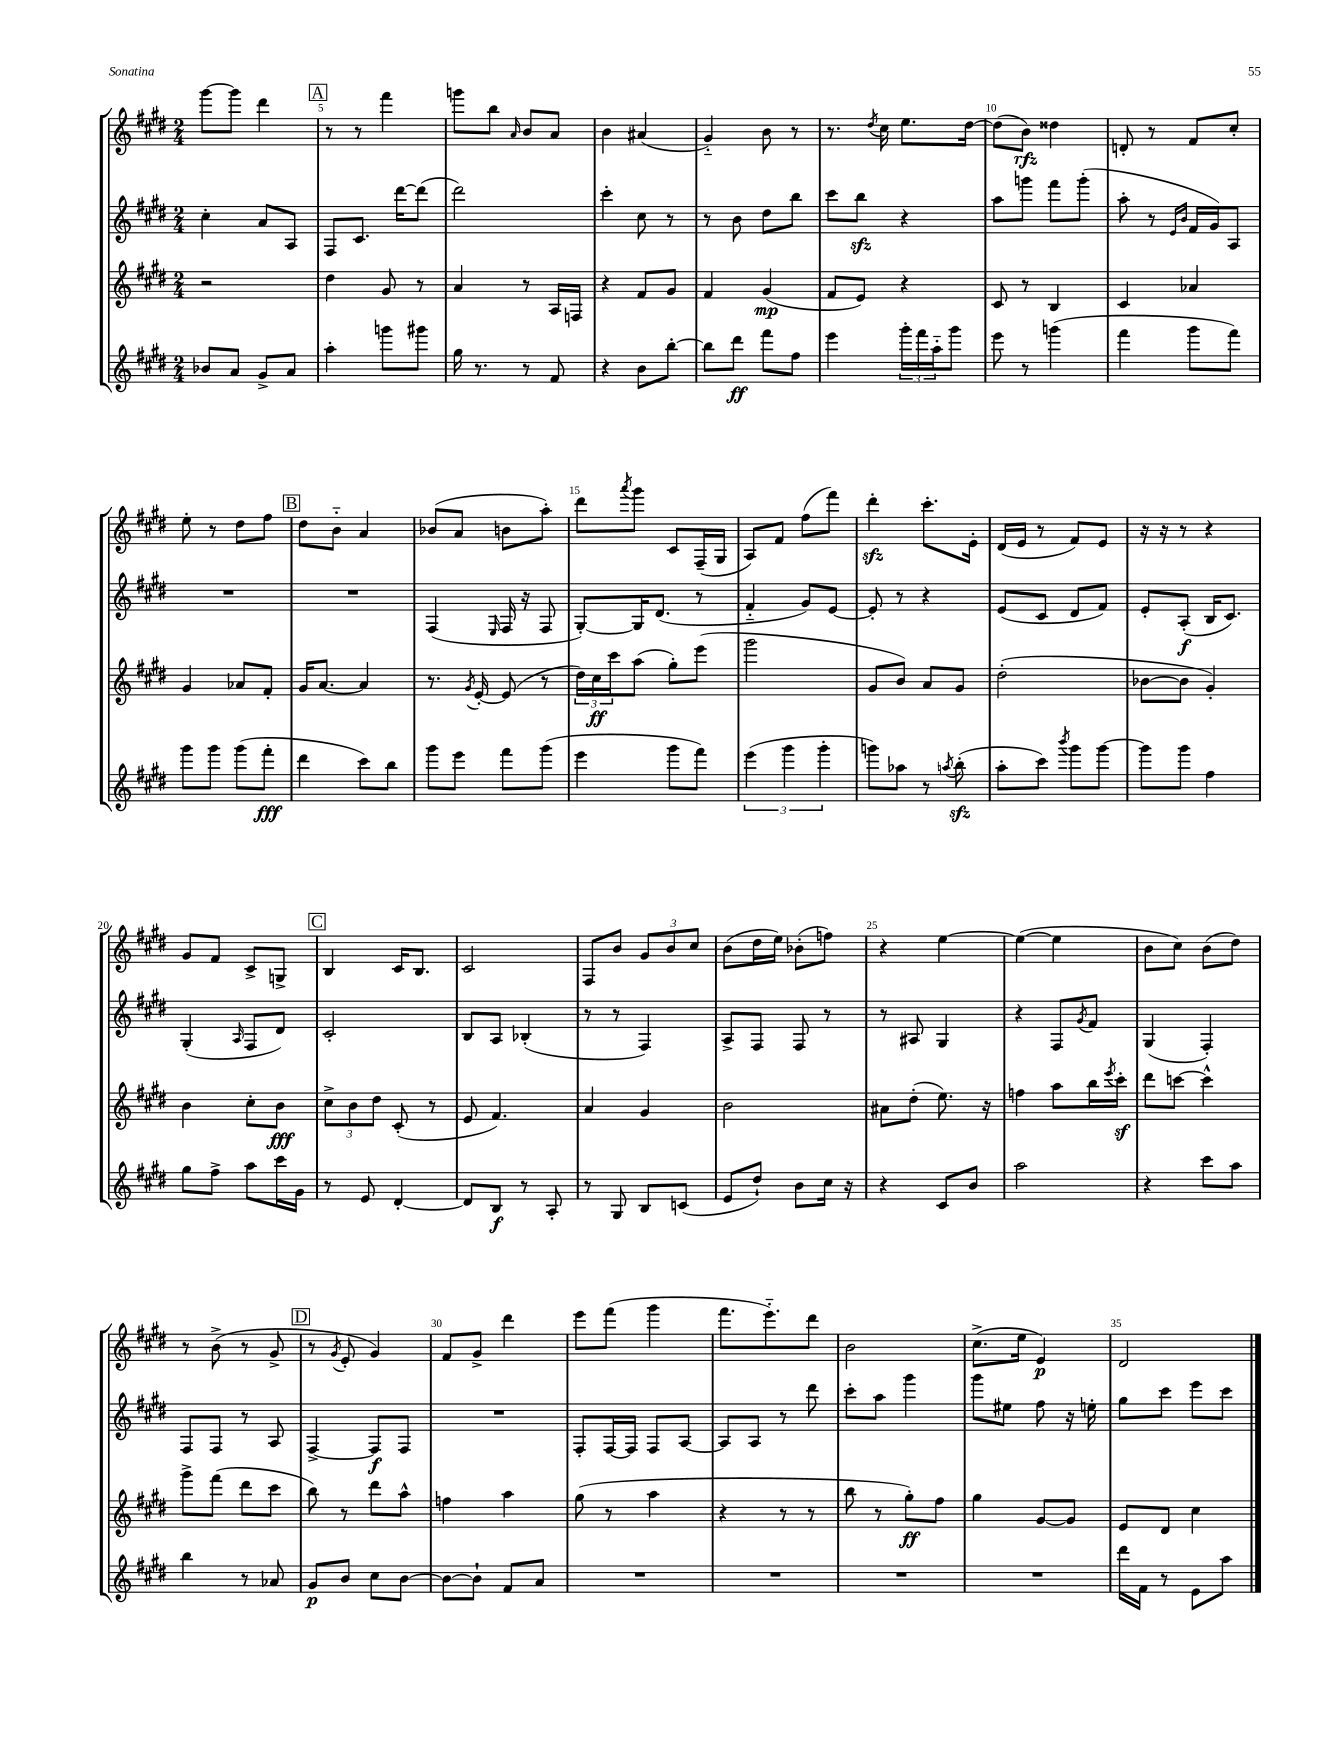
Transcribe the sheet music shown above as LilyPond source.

<<
\new StaffGroup <<
\new Staff = "s0" {
    \clef treble \key e \major \numericTimeSignature \time 2/4
    gis'''8~ gis'''8 dis'''4 |
    \mark \markup { \box "A" } r8 r8 fis'''4 |
    g'''8 b''8 \grace { a'16 } b'8 a'8 |
    b'4 ais'4( |
    gis'4-_) b'8 r8 |
    r8. \acciaccatura { dis''8 } cis''16 e''8. dis''16~ |
    dis''8( b'8\rfz) disis''4 |
    d'8-. r8 fis'8 cis''8-. |
    e''8-. r8 dis''8 fis''8 |
    \mark \markup { \box "B" } dis''8 b'8-_ a'4 |
    bes'8( a'8 b'8 a''8-.) |
    dis'''8 \acciaccatura { a'''8 } gis'''8 cis'8 fis16--( gis16 |
    a8) fis'8 fis''8( fis'''8) |
    dis'''4-.\sfz cis'''8.-. e'16-. |
    dis'16( e'16 r8 fis'8) e'8 |
    r16 r16 r8 r4 |
    gis'8 fis'8 cis'8-> g8-> |
    \mark \markup { \box "C" } b4 cis'16 b8. |
    cis'2 |
    fis8 b'8 \tuplet 3/2 { gis'8 b'8 cis''8 } |
    b'8( dis''16 e''16) bes'8-.( f''8) |
    r4 e''4~ |
    e''4~( e''4 |
    b'8 cis''8) b'8( dis''8) |
    r8 b'8->( r8 gis'8-> |
    \mark \markup { \box "D" } r8 \acciaccatura { gis'8 } e'8-. gis'4) |
    fis'8 gis'8-> dis'''4 |
    e'''8 fis'''8( gis'''4 |
    fis'''8. e'''8.-_) dis'''8 |
    b'2 |
    cis''8.->( e''16 e'4\p) |
    dis'2 \bar "|." |
}
\new Staff = "s1" {
    \clef treble \key e \major \numericTimeSignature \time 2/4
    cis''4-. a'8 a8 |
    \mark \markup { \box "A" } fis8 cis'8. dis'''16~ dis'''8( |
    dis'''2) |
    cis'''4-. cis''8 r8 |
    r8 b'8 dis''8 b''8 |
    cis'''8 b''8\sfz r4 |
    a''8 g'''8 fis'''8 g'''8-.( |
    a''8-. r8 \grace { e'16 b'16 } fis'16 gis'16) a8 |
    R2 |
    \mark \markup { \box "B" } R2 |
    fis4( \grace { e16 } fis16 r16 fis8 |
    gis8~-.) gis16 dis'8.( r8 |
    fis'4-_ gis'8) e'8~ |
    e'8-. r8 r4 |
    e'8( cis'8 dis'8 fis'8) |
    e'8-. a8-.\f( b16 cis'8.) |
    gis4-.( \grace { a16 } fis8 dis'8) |
    \mark \markup { \box "C" } cis'2-. |
    b8 a8 bes4-.( |
    r8 r8 fis4) |
    a8-> fis8 fis8 r8 |
    r8 ais8 gis4 |
    r4 fis8 \acciaccatura { gis'8 } fis'8 |
    gis4( fis4-.) |
    fis8 fis8 r8 a8 |
    \mark \markup { \box "D" } fis4~-> fis8\f fis8 |
    R2 |
    fis8-. fis16~ fis16 fis8 a8~ |
    a8 a8 r8 dis'''8 |
    cis'''8-. a''8 gis'''4 |
    gis'''8 eis''8 fis''8 r16 e''16-. |
    gis''8 cis'''8 e'''8 cis'''8 \bar "|." |
}
\new Staff = "s2" {
    \clef treble \key e \major \numericTimeSignature \time 2/4
    r2 |
    \mark \markup { \box "A" } dis''4 gis'8 r8 |
    a'4 r8 a16 f16 |
    r4 fis'8 gis'8 |
    fis'4 gis'4\mp( |
    fis'8 e'8) r4 |
    cis'8 r8 b4 |
    cis'4 aes'4 |
    gis'4 aes'8 fis'8-. |
    \mark \markup { \box "B" } gis'16 a'8.~ a'4 |
    r8. \acciaccatura { gis'8 } e'16~-. e'8( r8 |
    \tuplet 3/2 { dis''16) cis''16\ff cis'''16 } a''8( gis''8-.) e'''8( |
    gis'''2 |
    gis'8 b'8) a'8 gis'8 |
    dis''2-.( |
    bes'8~ bes'8 gis'4-.) |
    b'4 cis''8-. b'8\fff |
    \mark \markup { \box "C" } \tuplet 3/2 { cis''8-> b'8 dis''8 } cis'8-.( r8 |
    e'8 fis'4.) |
    a'4 gis'4 |
    b'2 |
    ais'8 dis''8-.( e''8.) r16 |
    f''4 a''8 b''16 \acciaccatura { e'''8 } cis'''16-.\sf |
    dis'''8 c'''8~ c'''4-^ |
    gis'''8-> fis'''8( dis'''8 cis'''8 |
    \mark \markup { \box "D" } b''8) r8 dis'''8 a''8-^ |
    f''4 a''4 |
    gis''8( r8 a''4 |
    r4 r8 r8 |
    b''8 r8 gis''8-.\ff) fis''8 |
    gis''4 gis'8~ gis'8 |
    e'8 dis'8 cis''4 \bar "|." |
}
\new Staff = "s3" {
    \clef treble \key e \major \numericTimeSignature \time 2/4
    bes'8 a'8 gis'8-> a'8 |
    \mark \markup { \box "A" } a''4-. g'''8 gis'''8 |
    gis''16 r8. r8 fis'8 |
    r4 b'8 b''8~-. |
    b''8 dis'''8\ff fis'''8 fis''8 |
    e'''4 \tuplet 3/2 { gis'''16-. fis'''16 a''16-_ } gis'''8 |
    e'''8 r8 g'''4( |
    fis'''4 gis'''8 fis'''8) |
    gis'''8 gis'''8 gis'''8( fis'''8-.\fff |
    \mark \markup { \box "B" } dis'''4 cis'''8) b''8 |
    gis'''8 e'''8 fis'''8 gis'''8( |
    e'''4 gis'''8 fis'''8) |
    \tuplet 3/2 { e'''4( gis'''4 gis'''4-. } |
    g'''8) aes''8 r8 \acciaccatura { a''8 } b''8-.\sfz( |
    a''8-. cis'''8) \acciaccatura { b'''8 } gis'''8 gis'''8~ |
    gis'''8 gis'''8 fis''4 |
    gis''8 fis''8-> a''8 cis'''16 gis'16 |
    \mark \markup { \box "C" } r8 e'8 dis'4~-. |
    dis'8 b8\f r8 a8-. |
    r8 gis8 b8 c'8( |
    e'8 dis''8-!) b'8 cis''16 r16 |
    r4 cis'8 b'8 |
    a''2 |
    r4 cis'''8 a''8 |
    b''4 r8 aes'8 |
    \mark \markup { \box "D" } gis'8\p b'8 cis''8 b'8~ |
    b'8~ b'8-! fis'8 a'8 |
    R2 |
    R2 |
    R2 |
    R2 |
    dis'''16 fis'16 r8 e'8 a''8 \bar "|." |
}
>>
>>
\layout { \context { \Score currentBarNumber = #4 \override BarNumber.break-visibility = ##(#f #t #t) barNumberVisibility = #(every-nth-bar-number-visible 5) } }
